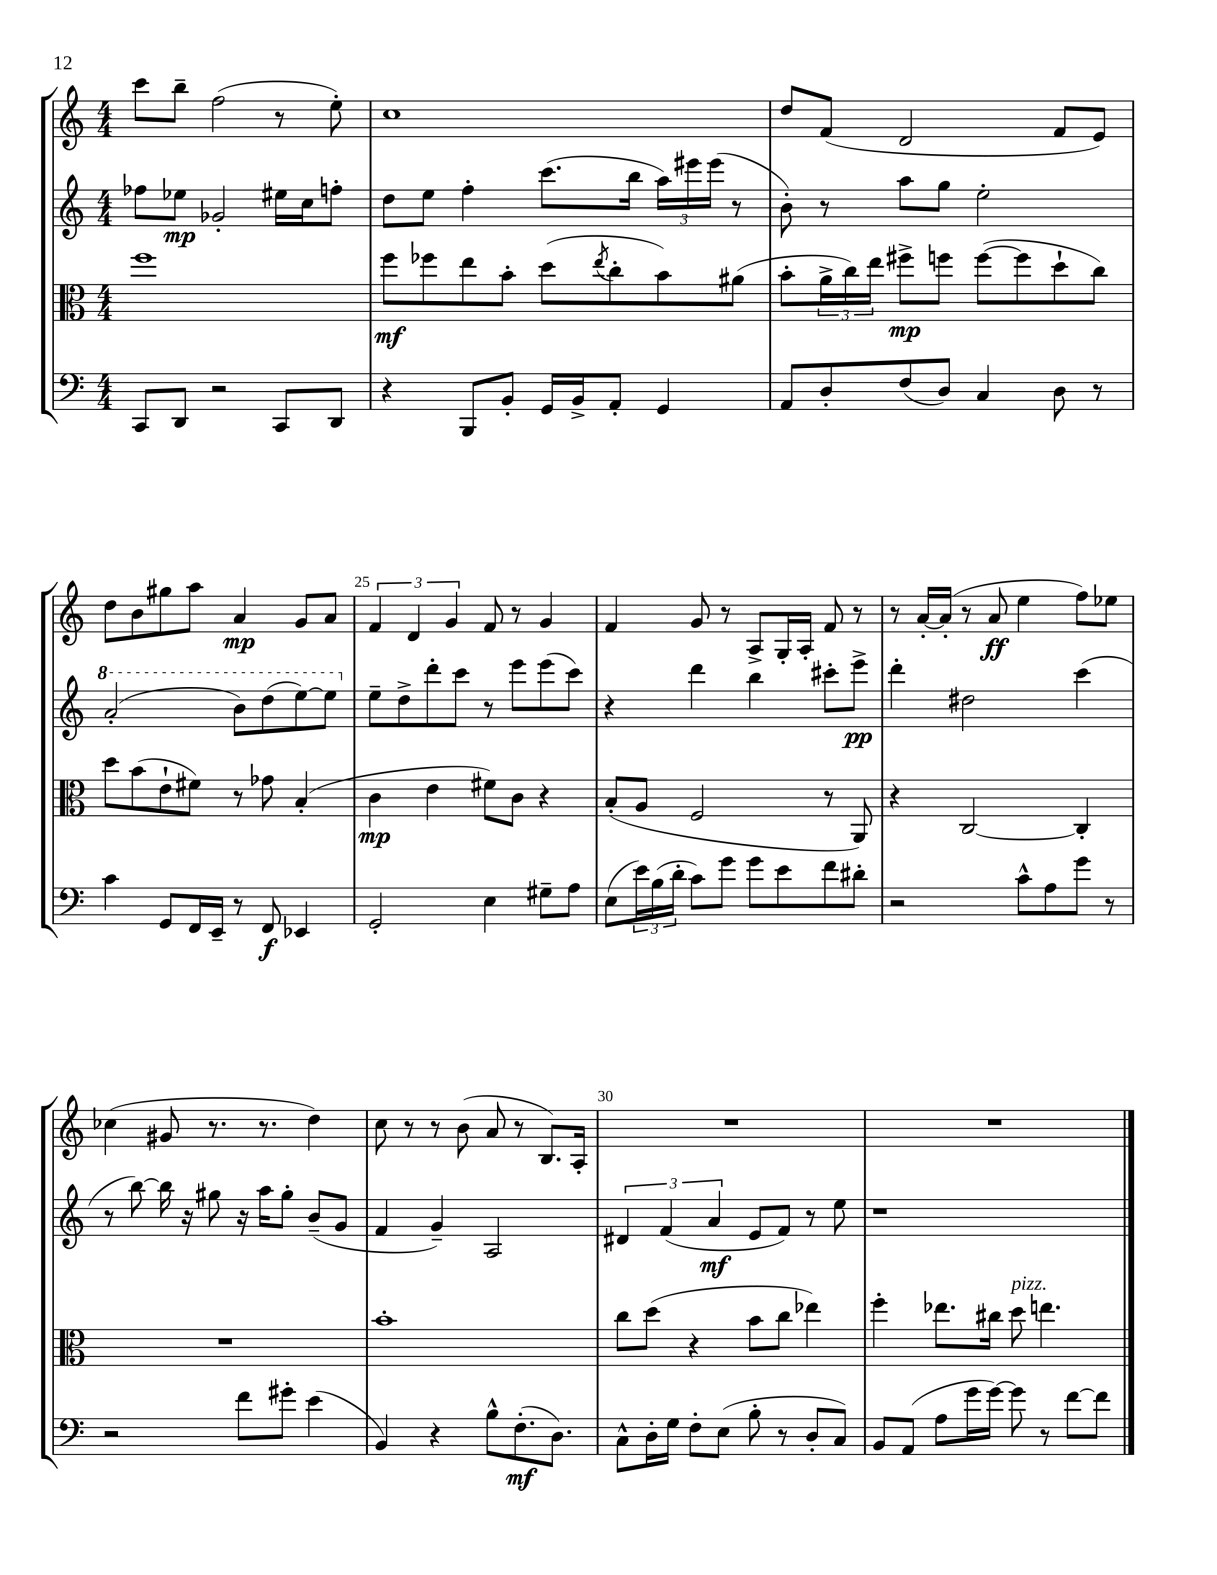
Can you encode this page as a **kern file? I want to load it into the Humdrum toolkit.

**kern	**dynam	**kern	**dynam	**kern	**dynam	**kern	**dynam
*part4	*part4	*part3	*part3	*part2	*part2	*part1	*part1
*staff4	*staff4	*staff3	*staff3	*staff2	*staff2	*staff1	*staff1
*clefF4	*	*clefC3	*	*clefG2	*	*clefG2	*
*k[]	*	*k[]	*	*k[]	*	*k[]	*
*M4/4	*	*M4/4	*	*M4/4	*	*M4/4	*
=21	=21	=21	=21	=21	=21	=21	=21
8CC/L	.	1ff	.	8ff-X\L	.	8ccc\L	.
8DD/J	.	.	.	8ee-X\J	mp	8bb~\J	.
2r	.	.	.	2g-X'/	.	(2ff\	.
8CC/L	.	.	.	16ee#X\LL	.	8r	.
.	.	.	.	16cc\J	.	.	.
8DD/J	.	.	.	8ffn'\J	.	8ee'\)	.
=22	=22	=22	=22	=22	=22	=22	=22
4r	.	8ff\L	mf	8dd\L	.	1cc	.
.	.	8ff-X\	.	8ee\J	.	.	.
8BBB/L	.	8ee\	.	4ff'\	.	.	.
8BB'/J	.	8b'\J	.	.	.	.	.
16GG/LL	.	(8dd\L	.	(8.ccc\L	.	.	.
16BB^/J	.	.	.	.	.	.	.
.	.	8qee/	.	.	.	.	.
8AA'/J	.	8cc'\	.	.	.	.	.
.	.	.	.	16bb\Jk	.	.	.
4GG/	.	8b\)	.	24aa\LL)	.	.	.
.	.	.	.	24eee#X\	.	.	.
.	.	.	.	(24eee#\JJ	.	.	.
.	.	(8a#X\J	.	8r	.	.	.
=23	=23	=23	=23	=23	=23	=23	=23
8AA/L	.	8b'\L	.	8b'\)	.	8dd/L	.
8D'/	.	24a^\L	.	8r	.	(8f/J	.
.	.	24cc\)	.	.	.	.	.
.	.	24ee\JJ	.	.	.	.	.
(8F/	.	8ff#X^\L	mp	8aa\L	.	2d/	.
8D/J)	.	8ffn\J	.	8gg\J	.	.	.
4C/	.	([8ff\L	.	2ee'\	.	.	.
.	.	8ff\]	.	.	.	.	.
8D\	.	8dd`\	.	.	.	8f/L	.
8r	.	8cc\J)	.	.	.	8e/J)	.
!!LO:LB:g=z
=24	=24	=24	=24	=24	=24	=24	=24
*	*	*	*	*8va	*	*	*
4c\	.	8dd\L	.	(2aa'/	.	8dd\L	.
.	.	(8b\	.	.	.	8b\	.
8GG/L	.	8e`\	.	.	.	8gg#X\	.
16FF/L	.	8f#X\J)	.	.	.	8aa\J	.
16EE~/JJ	.	.	.	.	.	.	.
8r	.	8r	.	8bb\L)	.	4a/	mp
8FF/	f	8g-X\	.	(8ddd\	.	.	.
4EE-X/	.	(4B'/	.	[8eee\)	.	8g/L	.
.	.	.	.	8eee\J]	.	8a/J	.
=25	=25	=25	=25	=25	=25	=25	=25
*	*	*	*	*X8va	*	*	*
2GG'/	.	4c\	mp	8ee~\L	.	6f/	.
.	.	.	.	8dd^\	.	.	.
.	.	.	.	.	.	6d/	.
.	.	4e\	.	8ddd'\	.	.	.
.	.	.	.	.	.	6g/	.
.	.	.	.	8ccc\J	.	.	.
4E\	.	8f#X\L)	.	8r	.	8f/	.
.	.	8c\J	.	8eee\L	.	8r	.
8G#X~\L	.	4r	.	(8eee\	.	4g/	.
8A\J	.	.	.	8ccc\J)	.	.	.
=26	=26	=26	=26	=26	=26	=26	=26
(8E\L	.	(8B'/L	.	4r	.	4f/	.
24e\L)	.	8A/J	.	.	.	.	.
(24B\	.	.	.	.	.	.	.
24d'\JJ	.	.	.	.	.	.	.
8c\L)	.	2F/	.	4ddd\	.	8g/	.
8g\J	.	.	.	.	.	8r	.
8g\L	.	.	.	4bb\	.	8A^/L	.
8e\	.	.	.	.	.	16G'/L	.
.	.	.	.	.	.	16A'/JJ	.
8f\	.	8r	.	8ccc#X'\L	.	8f/	.
8d#X'\J	.	8AA/)	.	8eee^\J	pp	8r	.
=27	=27	=27	=27	=27	=27	=27	=27
2r	.	4r	.	4ddd'\	.	8r	.
.	.	.	.	.	.	[16a'/LL	.
.	.	.	.	.	.	(16a'/JJ]	.
.	.	[2C/	.	2dd#X\	.	8r	.
.	.	.	.	.	.	8a/	ff
8c^^\L	.	.	.	.	.	4ee\	.
8A\	.	.	.	.	.	.	.
8g\J	.	4C'/]	.	(4ccc\	.	8ff\L)	.
8r	.	.	.	.	.	8ee-X\J	.
!!LO:LB:g=z
=28	=28	=28	=28	=28	=28	=28	=28
2r	.	1r	.	8r	.	(4cc-X\	.
.	.	.	.	[8bb\)	.	.	.
.	.	.	.	16bb\]	.	8g#X/	.
.	.	.	.	16r	.	.	.
.	.	.	.	8gg#X\	.	8.r	.
8f\L	.	.	.	16r	.	.	.
.	.	.	.	16aa\KL	.	8.r	.
8g#X'\J	.	.	.	8gg#'\J	.	.	.
(4e\	.	.	.	(8b~/L	.	4dd\)	.
.	.	.	.	8g/J	.	.	.
=29	=29	=29	=29	=29	=29	=29	=29
4BB/)	.	1b'	.	4f/	.	8cc\	.
.	.	.	.	.	.	8r	.
4r	.	.	.	4g~/)	.	8r	.
.	.	.	.	.	.	(8b\	.
8B^^\L	.	.	.	2A/	.	8a/	.
(8.F'\	mf	.	.	.	.	8r	.
.	.	.	.	.	.	8.B/L)	.
8.D\J)	.	.	.	.	.	.	.
.	.	.	.	.	.	16A'/Jk	.
=30	=30	=30	=30	=30	=30	=30	=30
8C^^\L	.	8cc\L	.	6d#X/	.	1r	.
16D'\L	.	(8dd\J	.	.	.	.	.
.	.	.	.	(6f/	.	.	.
16G\JJ	.	.	.	.	.	.	.
8F'\L	.	4r	.	.	.	.	.
.	.	.	.	6a/	mf	.	.
(8E\J	.	.	.	.	.	.	.
8B'\	.	8b\L	.	8e/L	.	.	.
8r	.	8cc\J	.	8f/J)	.	.	.
8D'/L	.	4ee-X\)	.	8r	.	.	.
8C/J)	.	.	.	8ee\	.	.	.
=31	=31	=31	=31	=31	=31	=31	=31
8BB/L	.	4ff'\	.	1r	.	1r	.
(8AA/J	.	.	.	.	.	.	.
8A\L	.	8.ee-X\L	.	.	.	.	.
16g\L	.	.	.	.	.	.	.
[16g\JJ)	.	16cc#X\Jk	.	.	.	.	.
!	!	!LO:TX:a:i:t=pizz.	!	!	!	!	!
8g\]	.	8dd\	.	.	.	.	.
8r	.	4.een\	.	.	.	.	.
[8f\L	.	.	.	.	.	.	.
8f\J]	.	.	.	.	.	.	.
==	==	==	==	==	==	==	==
*-	*-	*-	*-	*-	*-	*-	*-
